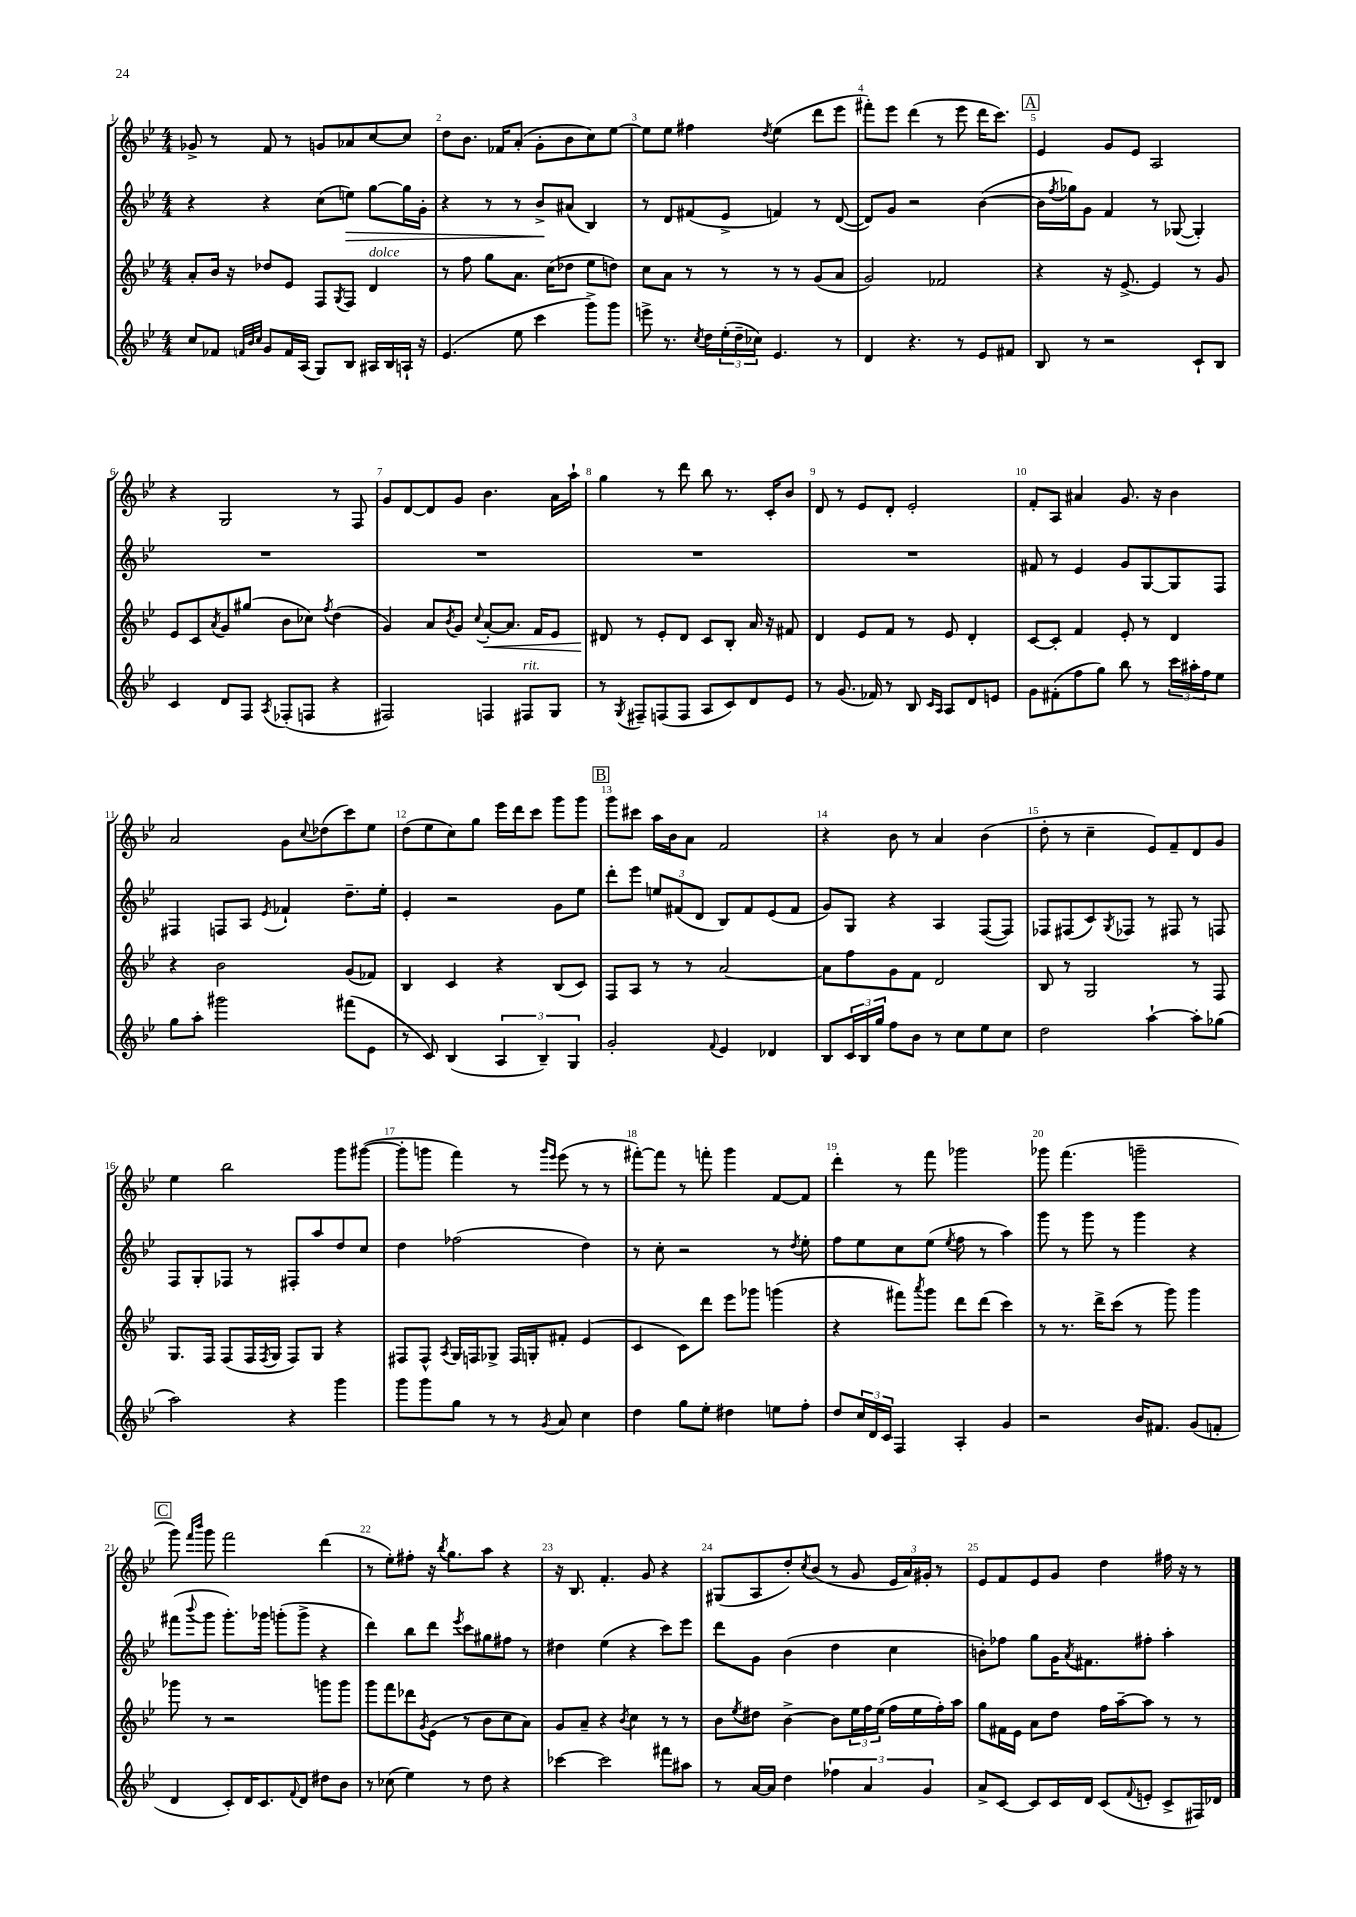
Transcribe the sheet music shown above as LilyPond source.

<<
\new StaffGroup <<
\new Staff = "s0" {
    \clef treble \key bes \major \numericTimeSignature \time 4/4
    ges'8-> r8 f'8 r8 g'8 aes'8 c''8~ c''8 |
    d''8 bes'8. fes'16 a'8-.( g'8-. bes'8 c''8) ees''8~ |
    ees''8 ees''8 fis''4 \acciaccatura { d''8 } ees''4( d'''8 ees'''8 |
    fis'''8-.) ees'''8 d'''4( r8 ees'''8 d'''16 c'''8.) |
    \mark \markup { \box "A" } ees'4 g'8 ees'8 a2 |
    r4 g2 r8 f8 |
    g'8 d'8~ d'8 g'8 bes'4. a'16 a''16-! |
    g''4 r8 d'''8 bes''8 r8. c'16-. bes'8 |
    d'8 r8 ees'8 d'8-. ees'2-. |
    f'8-. a8 ais'4 g'8. r16 bes'4 |
    a'2 g'8 \appoggiatura { c''8 } des''8( c'''8) ees''8 |
    d''8( ees''8 c''8) g''8 ees'''16 d'''16 c'''8 g'''8 g'''8 |
    \mark \markup { \box "B" } g'''8 cis'''8 a''16 bes'16 a'8 f'2 |
    r4 bes'8 r8 a'4 bes'4( |
    d''8-. r8 c''4-- ees'8) f'8-- d'8 g'8 |
    ees''4 bes''2 g'''8 gis'''8~( |
    gis'''8-. g'''8 f'''4) r8 \grace { g'''16 ees'''16 } ees'''8( r8 r8 |
    fis'''8~-.) fis'''8 r8 f'''8-. g'''4 f'8~ f'8 |
    d'''4-. r8 f'''8 ges'''2 |
    ges'''8 f'''4.( g'''2-- |
    \mark \markup { \box "C" } g'''8) \grace { f'''16 bes'''16 } g'''8 f'''2 d'''4( |
    r8 ees''8-.) fis''8-. r16 \acciaccatura { bes''8 } g''8. a''8 r4 |
    r16 bes8. f'4.-. g'8 r4 |
    gis8( a8 d''8-.) \acciaccatura { c''8 } bes'8( r8 g'8 \tuplet 3/2 { ees'16 a'16) gis'16-. } r8 |
    ees'8 f'8 ees'8 g'8 d''4 fis''16 r16 r8 \bar "|." |
}
\new Staff = "s1" {
    \clef treble \key bes \major \numericTimeSignature \time 4/4
    r4 r4 c''8( e''8\>) g''8~ g''16 g'16-. |
    r4 r8 r8 bes'8->\! ais'8( bes4) |
    r8 d'8 fis'8( ees'8-> f'4) r8 d'8~( |
    d'8) g'8 r2 bes'4~( |
    \mark \markup { \box "A" } bes'16 \acciaccatura { f''8 } ges''16) g'8 f'4 r8 ges8~( ges4-.) |
    R1 |
    R1 |
    R1 |
    R1 |
    fis'8 r8 ees'4 g'8 g8~ g8 f8 |
    fis4 f8 a8 \acciaccatura { ees'8 } fes'4-! d''8.-- ees''16-. |
    ees'4-. r2 g'8 ees''8 |
    \mark \markup { \box "B" } d'''8-. ees'''8 \tuplet 3/2 { e''8 fis'8( d'8 } bes8) fis'8 ees'8( fis'8 |
    g'8) g8 r4 a4 f8~( f8) |
    fes8 fis8( c'8) \acciaccatura { g8 } fes8 r8 fis8 r8 f8 |
    f8 g8-. fes8 r8 fis8-. a''8 d''8 c''8 |
    d''4 fes''2( d''4) |
    r8 c''8-. r2 r8 \acciaccatura { d''8 } ees''8-. |
    f''8 ees''8 c''8 ees''8( \acciaccatura { ees''8 } f''8 r8 a''4) |
    g'''8 r8 g'''8 r8 g'''4 r4 |
    \mark \markup { \box "C" } fis'''8( \appoggiatura { bes'''8 } g'''8 g'''8.-.) ges'''16 g'''8-.( g'''8-> r4 |
    d'''4) bes''8 d'''8 \acciaccatura { ees'''8 } c'''8 gis''8 fis''8 r8 |
    dis''4 ees''4( r4 c'''8) ees'''8 |
    d'''8 g'8 bes'4( d''4 c''4 |
    b'8-.) fes''8 g''8 g'16 \acciaccatura { a'8 } fis'8. fis''8-. a''4-. \bar "|." |
}
\new Staff = "s2" {
    \clef treble \key bes \major \numericTimeSignature \time 4/4
    a'8-. bes'16 r16 des''8 ees'8 f8 \acciaccatura { g8 } f8 d'4^\markup { \italic "dolce" } |
    r8 f''8 g''8 a'8. c''16( des''8 ees''8 d''8) |
    c''8 a'8 r8 r8 r8 r8 g'8( a'8 |
    g'2) fes'2 |
    \mark \markup { \box "A" } r4 r16 ees'8.~-> ees'4 r8 g'8 |
    ees'8 c'8 \acciaccatura { a'8 } g'8 gis''8( bes'8 ces''8) \acciaccatura { f''8 } d''4( |
    g'4) a'8 \acciaccatura { bes'8 } g'8 \appoggiatura { c''8 } a'8~-.\< a'8. f'16 ees'8 |
    dis'8\! r8 ees'8-. dis'8 c'8 bes8-. a'16 r16 fis'8 |
    d'4 ees'8 f'8 r8 ees'8 d'4-. |
    c'8~ c'8-. f'4 ees'8-. r8 d'4 |
    r4 bes'2 g'8( fes'8) |
    bes4 c'4 r4 bes8( c'8) |
    \mark \markup { \box "B" } f8 a8 r8 r8 a'2~ |
    a'8 f''8 g'8 f'8 d'2 |
    bes8 r8 g2 r8 f8 |
    g8. f16 f8( f16 \acciaccatura { f8 } g16 f8) g8 r4 |
    fis8 fis8-^ \acciaccatura { a8 } g16 f16 ges8-> f16 g16-. fis'8-. ees'4( |
    c'4 c'8) d'''8 ees'''8 ges'''8 g'''4( |
    r4 fis'''8) \acciaccatura { a'''8 } g'''8 d'''8 d'''8( c'''4) |
    r8 r8. d'''16-> c'''8( r8 g'''8) g'''4 |
    \mark \markup { \box "C" } ges'''8 r8 r2 g'''8 g'''8 |
    g'''8 f'''8 des'''8 \acciaccatura { g'8 } ees'8( r8 bes'8 c''8 a'8) |
    g'8 a'8-- r4 \acciaccatura { bes'8 } c''4 r8 r8 |
    bes'8 \acciaccatura { ees''8 } dis''8 bes'4~-> bes'8 \tuplet 3/2 { ees''16 f''16 ees''16( } f''16 ees''16 f''16-.) a''16 |
    g''8 fis'16 ees'16 a'8 d''8 f''16 a''16~-- a''8 r8 r8 \bar "|." |
}
\new Staff = "s3" {
    \clef treble \key bes \major \numericTimeSignature \time 4/4
    c''8 fes'8 \grace { f'32 bes'32 c''32 } g'8 f'16 a16( g8) bes8 ais16 bes16 a16-! r16 |
    ees'4.( ees''8 c'''4 g'''8->) g'''8 |
    e'''8-> r8. \acciaccatura { c''8 } d''16 \tuplet 3/2 { ees''16-.( d''16-- ces''16) } ees'4. r8 |
    d'4 r4. r8 ees'8 fis'8 |
    \mark \markup { \box "A" } bes8 r8 r2 c'8-! bes8 |
    c'4 d'8 f8 \acciaccatura { a8 } fes8-.( f8 r4 |
    fis2) f4 fis8^\markup { \italic "rit." } g8 |
    r8 \acciaccatura { g8 } fis8-- f8( f8 a8 c'8) d'8 ees'8 |
    r8 g'8.( fes'16) r8 bes8 \grace { c'16 a16 } a8 d'8 e'8 |
    g'8 fis'8-.( f''8 g''8) bes''8 r8 \tuplet 3/2 { c'''16 ais''16-. f''16 } ees''8 |
    g''8 a''8-. gis'''2 fis'''8( ees'8 |
    r8 c'8) bes4( \tuplet 3/2 { a4 bes4--) g4 } |
    \mark \markup { \box "B" } g'2-. \appoggiatura { f'8 } ees'4 des'4 |
    bes8 \tuplet 3/2 { c'16 bes16 g''16 } f''8 bes'8 r8 c''8 ees''8 c''8 |
    d''2 a''4~-! a''8-. ges''8( |
    a''2) r4 g'''4 |
    g'''8 g'''8 g''8 r8 r8 \acciaccatura { g'8 } a'8 c''4 |
    d''4 g''8 ees''8-. dis''4 e''8 f''8-. |
    d''8 \tuplet 3/2 { c''16 d'16 c'16 } f4 a4-. g'4 |
    r2 bes'16 fis'8. g'8( f'8-. |
    \mark \markup { \box "C" } d'4 c'8-.) d'16 c'8. \appoggiatura { f'8 } d'8 dis''8 bes'8 |
    r8 ces''8( ees''4) r8 d''8 r4 |
    ces'''4~ ces'''2 fis'''8 ais''8 |
    r8 a'16~ a'16 d''4 \tuplet 3/2 { fes''4 a'4 g'4 } |
    a'8-> c'8~ c'8 c'16 d'16 c'8( \appoggiatura { f'8 } e'8-. c'8-> fis16) des'16 \bar "|." |
}
>>
>>
\layout { \context { \Score \override BarNumber.break-visibility = ##(#f #t #t) barNumberVisibility = #all-bar-numbers-visible } }
